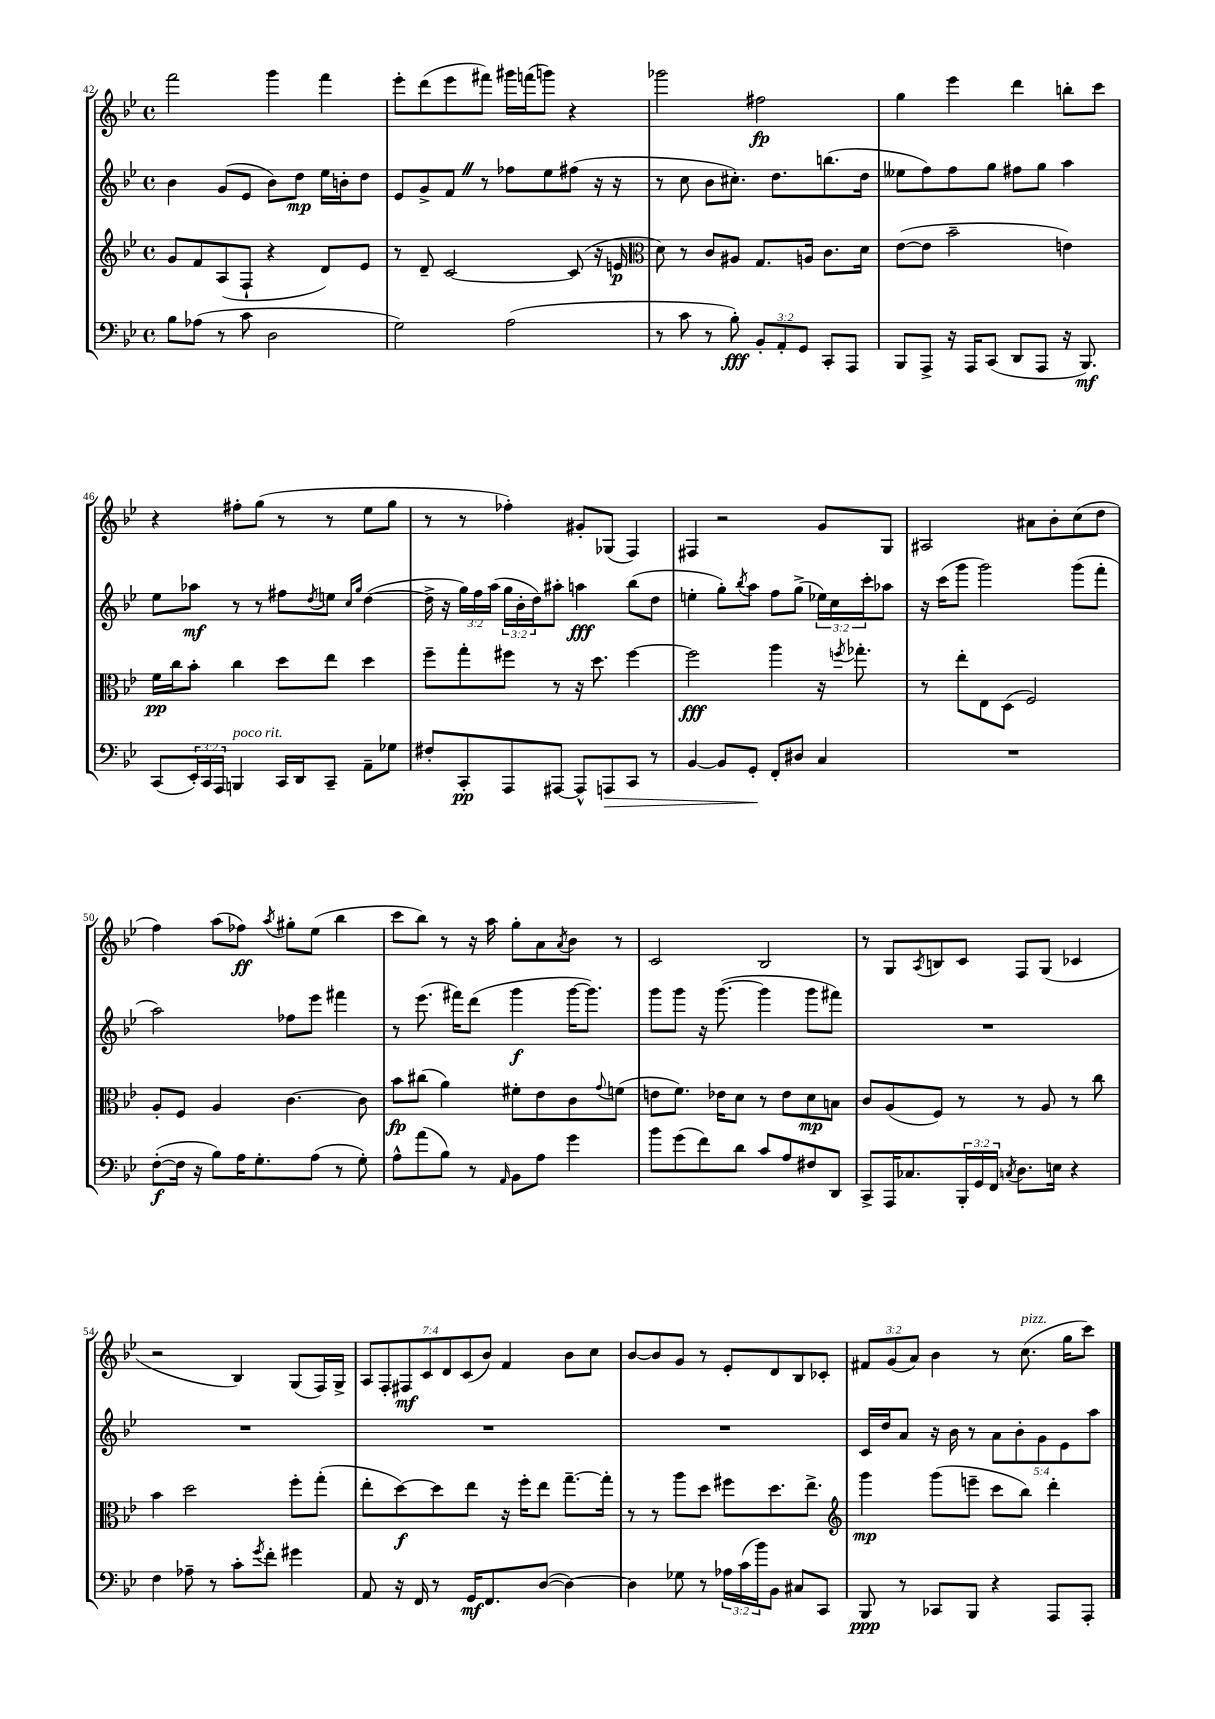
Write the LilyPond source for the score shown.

<<
\new StaffGroup <<
\new Staff = "s0" {
    \clef treble \key bes \major \defaultTimeSignature \time 4/4 \override Staff.TupletNumber.text = #tuplet-number::calc-fraction-text
    f'''2 g'''4 f'''4 |
    ees'''8-. d'''8( ees'''8 fis'''8) gis'''16 f'''16( g'''8) r4 |
    ges'''2 fis''2\fp |
    g''4 ees'''4 d'''4 b''8-. c'''8 |
    r4 fis''8-. g''8( r8 r8 ees''8 g''8 |
    r8 r8 fes''4-.) gis'8-. ges8( f4) |
    fis4 r2 g'8 g8 |
    ais2 ais'8 bes'8-. c''8( d''8 |
    f''4) a''8( fes''8\ff) \acciaccatura { a''8 } gis''8-. ees''8( bes''4 |
    c'''8 bes''8) r8 r16 a''16 g''8-. a'8 \acciaccatura { a'8 } bes'8 r8 |
    c'2 bes2 |
    r8 g8 \acciaccatura { a8 } b8 c'8 f8 g8( ces'4 |
    r2 bes4) g8( f16) g16-> |
    \tuplet 7/4 { a8 f8-. fis8\mf c'8 d'8 c'8( bes'8) } f'4 bes'8 c''8 |
    bes'8~ bes'8 g'8 r8 ees'8-. d'8 bes8 ces'8-. |
    \tuplet 3/2 { fis'8 g'8( a'8) } bes'4 r8 c''8.^\markup { \italic "pizz." }( g''16 c'''8) \bar "|." |
}
\new Staff = "s1" {
    \clef treble \key bes \major \defaultTimeSignature \time 4/4 \override Staff.TupletNumber.text = #tuplet-number::calc-fraction-text
    bes'4 g'8( ees'8 bes'8) d''8\mp ees''16 b'16-. d''8 |
    ees'8 g'8-> f'8 \once \override BreathingSign.text = \markup { \musicglyph "scripts.caesura.straight" } \breathe r8 fes''8 ees''8 fis''8( r16 r16 |
    r8 c''8 bes'8 cis''8.-.) d''8. b''8.( d''16 |
    eeses''8 f''8) f''8 g''8 fis''8 g''8 a''4 |
    ees''8 aes''8\mf r8 r8 fis''8 \acciaccatura { d''8 } e''8 \grace { c''16 g''16 } d''4~( |
    d''16-> r16 \tuplet 3/2 { g''16) f''16 a''16( } \tuplet 3/2 { g''16 bes'16-. d''16) } ais''8-. a''4\fff bes''8( d''8 |
    e''4-. g''8-.) \acciaccatura { bes''8 } a''8 f''8 g''8->( \tuplet 3/2 { ees''16) c''16 c'''16-. } aes''8 |
    r16 c'''16( g'''8 g'''2) g'''8( f'''8-. |
    a''2) fes''8 ees'''8 fis'''4 |
    r8 ees'''8.( fis'''16) d'''8( g'''4\f g'''16~ g'''8.) |
    g'''8 g'''8 r16 g'''8.~( g'''4 g'''8 fis'''8) |
    R1 |
    R1 |
    R1 |
    R1 |
    c'16 d''16 a'8 r16 bes'16 r8 \tuplet 5/4 { a'8 bes'8-. g'8 ees'8 a''8 } \bar "|." |
}
\new Staff = "s2" {
    \clef treble \key bes \major \defaultTimeSignature \time 4/4
    g'8 f'8 a8( f8-! r4 d'8) ees'8 |
    r8 d'8-- c'2~ c'8( r16 e'16\p |
    \clef alto d'8) r8 c'8 ais8 g8. a16 c'8. d'16 |
    ees'8~( ees'8 bes'2-- e'4) |
    f'16\pp c''16 bes'8-. c''4 d''8 ees''8 d''4 |
    f''8-- g''8-. fis''8 r8 r16 d''8. fis''4~ |
    fis''2\fff a''4 r16 \acciaccatura { f''8 } ges''8.-. |
    r8 ees''8-. ees8 d8( f2) |
    a8-. f8 a4 c'4.~ c'8 |
    bes'8\fp cis''8( a'4) fis'8-. ees'8 c'8 \appoggiatura { g'8 } f'8( |
    e'8 f'8.) ees'16 d'8 r8 ees'8 d'8\mp b8 |
    c'8 a8( f8) r8 r8 a8 r8 c''8 |
    bes'4 d''2 f''8-. g''8-.( |
    ees''8-. d''8~\f) d''8 ees''8 r16 f''16-. ees''8 g''8.~-- g''16-. |
    r8 r8 a''8 d''8 fis''8 d''8. ees''8.-> |
    \clef treble g'''4\mp g'''8( e'''8-- c'''8 bes''8) d'''4-. \bar "|." |
}
\new Staff = "s3" {
    \clef bass \key bes \major \defaultTimeSignature \time 4/4 \override Staff.TupletNumber.text = #tuplet-number::calc-fraction-text
    bes8 aes8( r8 c'8 d2 |
    g2) a2( |
    r8 c'8 r8 bes8-.\fff) \tuplet 3/2 { bes,8-. a,8-. g,8 } c,8-. a,,8 |
    bes,,8 a,,8-> r16 a,,16 c,8( d,8 a,,8 r16 bes,,8.\mf) |
    c,8( \tuplet 3/2 { ees,16-.) c,16 a,,16 } b,,4^\markup { \italic "poco rit." } c,16 d,16 c,8-- a,8-- ges8 |
    fis8-. c,8-.\pp a,,8 ais,,8~ ais,,8-^ a,,8\> c,8 r8 |
    bes,4~ bes,8 g,8-.\! f,8-. dis8 c4 |
    R1 |
    f8~-.\f( f16 r16 bes8) a16 g8.-. a8( r8 g8-.) |
    a8-^ a'8( bes8) r8 \grace { a,16 } bes,8 a8 g'4 |
    bes'8 g'8( f'8) d'8 c'8 a8 fis8 d,8 |
    c,8-> a,,16 ces8. \tuplet 3/2 { bes,,16-. g,16 f,16 } \acciaccatura { c8 } d8. e16 r4 |
    f4 aes8-- r8 c'8-. \acciaccatura { g'8 } f'8-. gis'4 |
    a,8 r16 f,16 r8 g,16\mf f,8. d8~( d4~) |
    d4 ges8 r8 \tuplet 3/2 { aes16 c'16( bes'16) } bes,8 cis8 c,8 |
    bes,,8\ppp r8 ces,8 bes,,8 r4 a,,8 a,,8-. \bar "|." |
}
>>
>>
\layout { \context { \Score currentBarNumber = #42 } }
